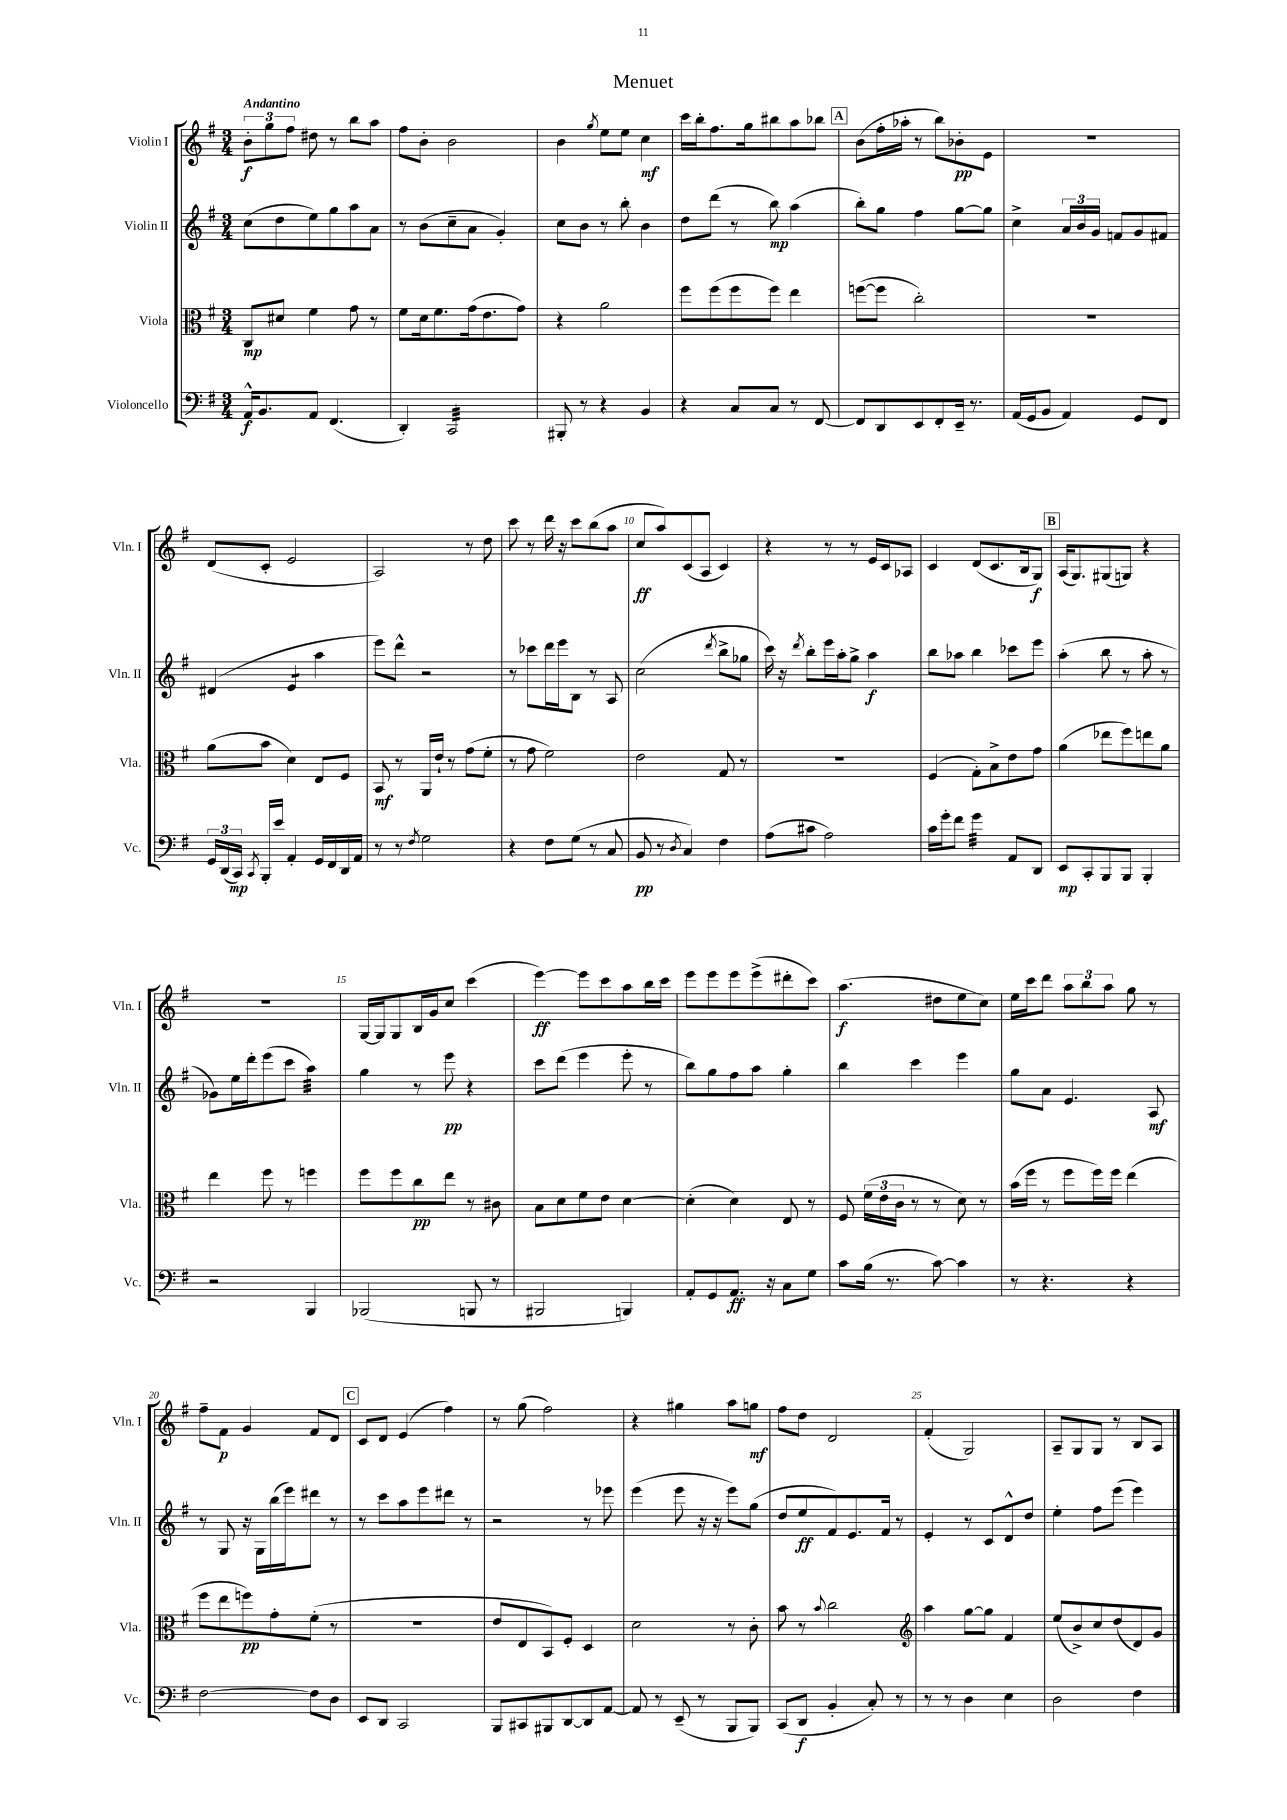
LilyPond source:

\header { title = "Menuet" }
<<
\new StaffGroup <<
\new Staff = "s0" \with { instrumentName = "Violin I" shortInstrumentName = "Vln. I" } {
    \clef treble \key g \major \numericTimeSignature \time 3/4 \tempo "Andantino"
    \autoBeamOff \tuplet 3/2 { b'8[-.\f g''8 fis''8] } dis''8 r8 b''8[ a''8] |
    fis''8[ b'8]-. b'2 |
    b'4 \acciaccatura { g''8 } e''8[ e''8] c''4\mf |
    c'''16[ b''16-. fis''8. g''16 bis''8 a''8 bes''8] |
    \mark \markup { \box "A" } b'8[( fis''16-. aes''16]-. r8 b''8[) bes'8-.\pp e'8] |
    R2. |
    d'8[( c'8]-. e'2 |
    a2) r8 d''8 |
    c'''8 r8 d'''16 r16 c'''8[ b''8( a''8] |
    c''8[\ff a''8) c'8( a8] c'4) |
    r4 r8 r8 e'16[ c'16 aes8] |
    c'4 d'8[( c'8. b16 g8]\f) |
    \mark \markup { \box "B" } a16[( g8.) gis8( g8]) r4 |
    R2. |
    g16[~ g16 g8 b16 g'16 c''8] c'''4( |
    e'''4~\ff) e'''8[ c'''8 a''8 b''16 c'''16] |
    e'''8[ e'''8 e'''8 e'''8->( dis'''8-. c'''8]) |
    a''4.\f( dis''8[ e''8 c''8]) |
    e''16[ c'''16 d'''8] \tuplet 3/2 { a''8[ b''8 a''8] } g''8 r8 |
    fis''8[-- fis'8]\p g'4 fis'8[ d'8] |
    \mark \markup { \box "C" } c'8[ d'8] e'4( fis''4) |
    r8 g''8( fis''2) |
    r4 gis''4 a''8[ g''8]\mf |
    fis''8[ d''8] d'2 |
    fis'4-.( g2) |
    a8[-- g8 g8] r8 b8[ a8] \bar "|." |
}
\new Staff = "s1" \with { instrumentName = "Violin II" shortInstrumentName = "Vln. II" } {
    \clef treble \key g \major \numericTimeSignature \time 3/4
    \autoBeamOff c''8[( d''8 e''8) g''8 a''8 a'8] |
    r8 b'8[( c''8-- a'8] g'4-.) |
    c''8[ b'8] r8 b''8-. b'4 |
    d''8[ d'''8]( r8 b''8\mp) a''4( |
    \mark \markup { \box "A" } b''8[-.) g''8] fis''4 g''8[~ g''8] |
    c''4-> \tuplet 3/2 { a'16[ b'16 g'16] } f'8[ g'8 fis'8] |
    dis'4( e'4:8 a''4 |
    e'''8[) d'''8]-^ r2 |
    r8 ces'''8[ d'''16 e'''16 b8] r8 a8 |
    c''2( \acciaccatura { d'''8 } b''8[-> ges''8] |
    c'''16) r16 \acciaccatura { d'''8 } b''8[-. e'''16 a''16-. g''8]-> a''4\f |
    b''8[ aes''8] b''4 ces'''8[ e'''8] |
    \mark \markup { \box "B" } a''4-.( b''8 r8 a''8-. r8 |
    ges'8[) e''16 d'''16-. e'''8( c'''8] a''4:32) |
    g''4 r8 e'''8\pp r4 |
    c'''8[ d'''8]( e'''4 e'''8-. r8 |
    b''8[) g''8 fis''8 a''8] g''4-. |
    b''4 c'''4 e'''4 |
    g''8[ a'8] e'4. a8\mf |
    r8 g8 r16 g16[ b''16( e'''16) dis'''8] r8 |
    \mark \markup { \box "C" } r8 c'''8[ a''8 e'''8 dis'''8] r8 |
    r2 r8 ees'''8 |
    e'''4( e'''8 r16 r16 e'''8[) g''8]( |
    d''8[ e''8\ff fis'8) e'8. fis'16] r8 |
    e'4-. r8 c'8[ d'8-^ d''8] |
    e''4-. fis''8[ e'''8]( e'''4) \bar "|." |
}
\new Staff = "s2" \with { instrumentName = "Viola" shortInstrumentName = "Vla." } {
    \clef alto \key g \major \numericTimeSignature \time 3/4
    \autoBeamOff c8[\mp dis'8] fis'4 g'8 r8 |
    fis'8[ d'16 fis'8. g'16( e'8. g'8]) |
    r4 a'2 |
    fis''8[ fis''8( fis''8 fis''8]) e''4 |
    \mark \markup { \box "A" } f''8[~( f''8] c''2-.) |
    R2. |
    a'8[( b'8] d'4) e8[ fis8] |
    b,8\mf r8 a,16[ e'16]-! r8 g'8[( fis'8]-. |
    r8 g'8 fis'2) |
    e'2 g8 r8 |
    R2. |
    fis4( g8[-.) b8-> e'8 g'8] |
    \mark \markup { \box "B" } a'4( ees''8[ fis''8) e''8 a'8] |
    e''4 fis''8 r8 f''4 |
    fis''8[ fis''8 c''8\pp e''8] r8 cis'8 |
    b8[ d'8 fis'8 e'8] d'4~ |
    d'4-.( d'4) e8 r8 |
    fis8 \tuplet 3/2 { fis'16[( e'16 c'16] } r8 r8 d'8) r8 |
    b'16[( fis''16] r8 fis''8[ fis''16) fis''16] e''4( |
    fis''8[ e''8 f''8\pp) g'8-. fis'8]-.( r8 |
    \mark \markup { \box "C" } R2. |
    e'8[ e8 b,8) fis8]-. d4 |
    d'2 r8 c'8-. |
    b'8 r8 \appoggiatura { b'8 } c''2 |
    \clef treble a''4 g''8[~ g''8] fis'4 |
    e''8[( b'8->) c''8 d''8( d'8) g'8] \bar "|." |
}
\new Staff = "s3" \with { instrumentName = "Violoncello" shortInstrumentName = "Vc." } {
    \clef bass \key g \major \numericTimeSignature \time 3/4
    \autoBeamOff a,16[-^\f b,8. a,8] fis,4.( |
    d,4-.) c,2:32 |
    bis,,8-. r8 r4 b,4 |
    r4 c8[ c8] r8 fis,8~ |
    \mark \markup { \box "A" } fis,8[ d,8 e,8 fis,8-. e,16]-- r8. |
    a,16[( g,16 b,8] a,4) g,8[ fis,8] |
    \tuplet 3/2 { g,16[ d,16( c,16]\mp) } \acciaccatura { c,8 } b,,16[-. e'16] a,4-. g,16[ fis,16 d,16 a,16] |
    r8 r8 \acciaccatura { fis8 } g2 |
    r4 fis8[ g8]( r8 c8 |
    b,8\pp r8 \acciaccatura { d8 } c4) fis4 |
    a8[( cis'8] a2) |
    c'16[ g'16-. fis'8] g'4:32 a,8[ d,8] |
    \mark \markup { \box "B" } e,8[\mp c,8-. b,,8 b,,8] b,,4-. |
    r2 b,,4 |
    bes,,2( b,,8 r8 |
    bis,,2 b,,4) |
    a,8[-. g,8 a,8.]\ff r16 c8[ g8] |
    c'8[ b16]( r8. c'8~) c'4 |
    r8 r4. r4 |
    fis2~ fis8[ d8] |
    \mark \markup { \box "C" } e,8[ d,8] c,2 |
    b,,8[ cis,8 bis,,8 d,8~ d,8 a,8]~ |
    a,8 r8 e,8--( r8 b,,8[ b,,8]) |
    c,8[( d,8]\f b,4-. c8-.) r8 |
    r8 r8 d4 e4 |
    d2 fis4 \bar "|." |
}
>>
>>
\layout { \context { \Score \override BarNumber.break-visibility = ##(#f #t #t) barNumberVisibility = #(every-nth-bar-number-visible 5) } }
